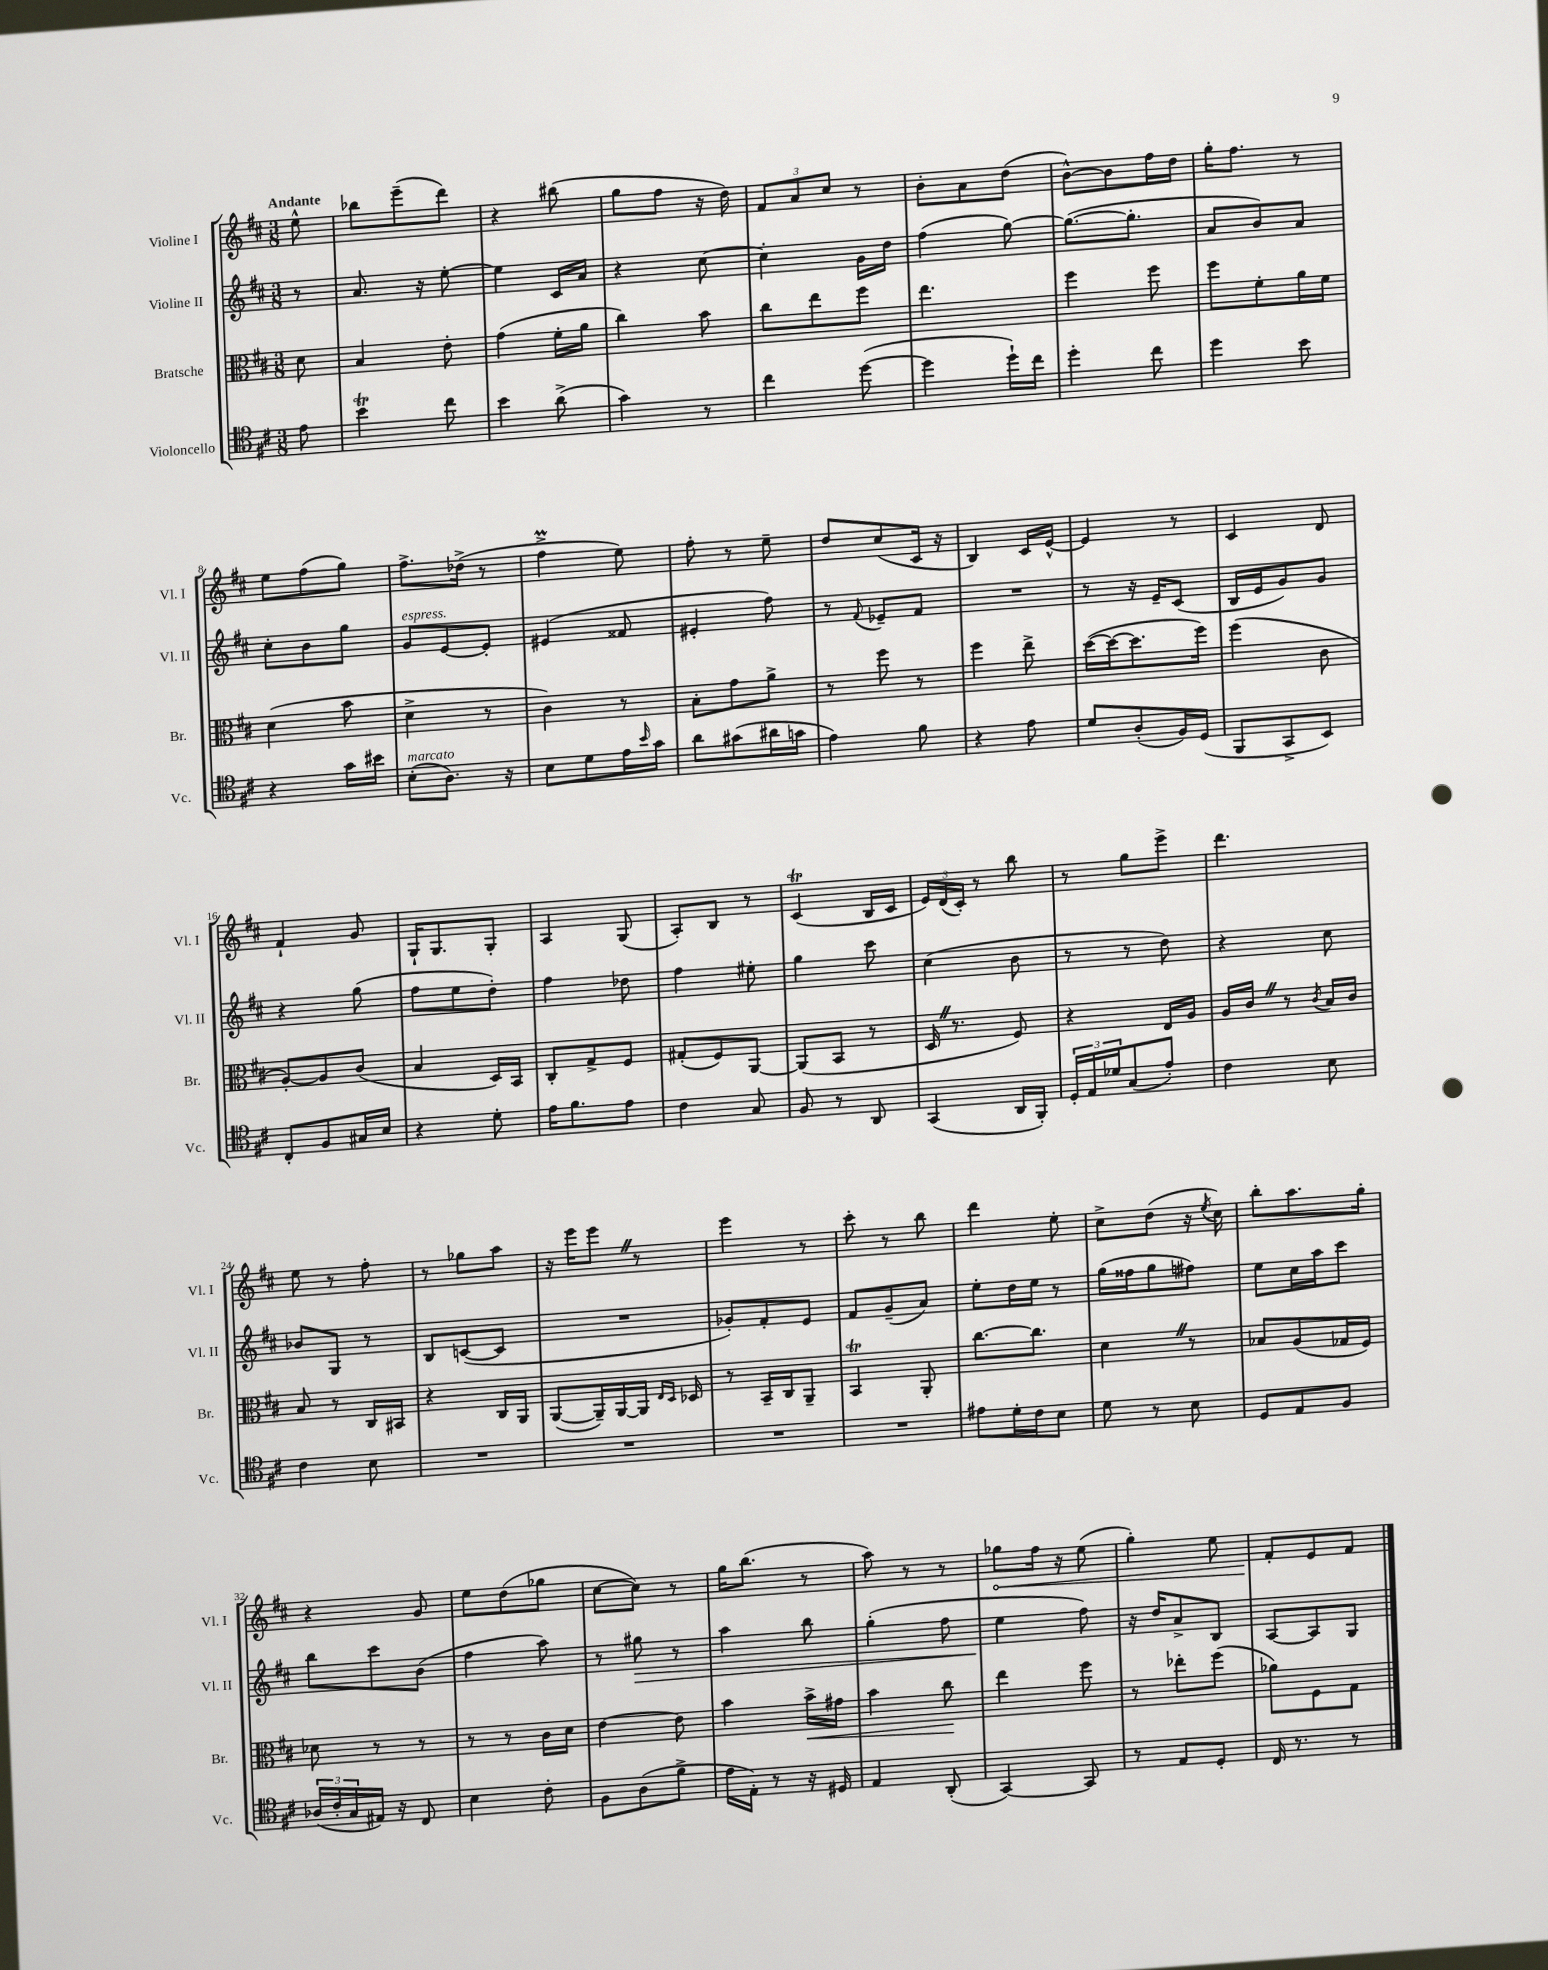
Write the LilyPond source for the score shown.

<<
\new StaffGroup <<
\new Staff = "s0" \with { instrumentName = "Violine I" shortInstrumentName = "Vl. I" } {
    \clef treble \key d \major \numericTimeSignature \time 3/8 \partial 8 \tempo "Andante"
    e''8-^ |
    bes''8 e'''8--( d'''8) |
    r4 bis''8( |
    g''8 fis''8 r16 d''16) |
    \tuplet 3/2 { fis'8 a'8 cis''8 } r8 |
    b'8-. a'8 d''8( |
    b'8~-^) b'8 fis''16 d''16 |
    g''16-. fis''8. r8 |
    e''8 fis''8( g''8) |
    fis''8.-> des''16->( r8 |
    fis''4->\prall e''8) |
    fis''8-. r8 e''8-- |
    d''8 cis''8( cis'16 r16 |
    b4) cis'16 e'16~-^ |
    e'4 r8 |
    cis'4 d'8 |
    fis'4-! g'8 |
    g16-! g8. g8-. |
    a4 g8( |
    a8-.) b8 r8 |
    cis'4\trill( b16 cis'16 |
    \tuplet 3/2 { e'16) d'16( cis'16-.) } r8 b''8 |
    r8 g''8 e'''8-> |
    d'''4. |
    e''8 r8 fis''8-. |
    r8 ges''8 a''8 |
    r16 e'''16 e'''8 \once \override BreathingSign.text = \markup { \musicglyph "scripts.caesura.straight" } \breathe r8 |
    e'''4 r8 |
    cis'''8-. r8 b''8 |
    d'''4 e''8-. |
    cis''8-> d''8( r16 \acciaccatura { e''8 } cis''16) |
    b''8-. a''8. g''16-. |
    r4 g'8 |
    e''8 d''8( ges''8 |
    cis''8~ cis''8) r8 |
    g''16 b''8.( r8 |
    a''8) r8 r8 |
    \once \override Hairpin.circled-tip = ##t ges''8\< fis''16 r16 e''8( |
    g''4-.) e''8 |
    fis'8-.\! e'8 fis'8 \bar "|." |
}
\new Staff = "s1" \with { instrumentName = "Violine II" shortInstrumentName = "Vl. II" } {
    \clef treble \key d \major \numericTimeSignature \time 3/8 \partial 8
    r8 |
    a'8. r16 e''8~-. |
    e''4 cis'16 a'16 |
    r4 cis''8~ |
    cis''4-. g'16 d''16 |
    fis''4( g''8~) |
    g''8.~( g''8.-. |
    a'8 b'8) a'8 |
    cis''8-. b'8 g''8 |
    g'8^\markup { \italic "espress." } e'8~ e'8-. |
    eis'4( fisis'8 |
    eis'4-. fis''8) |
    r8 \appoggiatura { fis'8 } ees'8-- fis'8 |
    R4. |
    r8 r16 e'16-- cis'8( |
    b16 e'16 g'8) g'8 |
    r4 g''8( |
    fis''8 e''8 d''8-.) |
    fis''4 des''8 |
    fis''4 eis''8-. |
    g''4 cis'''8 |
    cis''4( b'8 |
    r8 r8 d''8) |
    r4 cis''8 |
    bes'8 g8 r8 |
    b8 c'8~( c'8 |
    R4. |
    ges'8-.) fis'8-. e'8 |
    fis'8 g'8--( a'8) |
    e''8-. d''16 e''16 r8 |
    g''16( fisis''16 g''8 fis''8) |
    e''8 cis''16 a''16 cis'''8 |
    b''8 cis'''8 b'8( |
    fis''4 a''8) |
    r8 gis''8\> r8 |
    a''4 b''8 |
    g''4-.( fis''8 |
    e''4\! fis''8) |
    r16 d''16 a'8-> b8 |
    a8~ a8 g8 \bar "|." |
}
\new Staff = "s2" \with { instrumentName = "Bratsche" shortInstrumentName = "Br." } {
    \clef alto \key d \major \numericTimeSignature \time 3/8 \partial 8
    d'8 |
    b4 e'8-. |
    g'4( fis'16-. a'16 |
    cis''4) b'8 |
    cis''8 e''8 fis''8 |
    e''4. |
    fis''4 fis''8 |
    fis''8 fis'8-. a'16 fis'16 |
    d'4( b'8 |
    d'4-> r8 |
    cis'4) r8 |
    b8-. g'8 a'8-> |
    r8 fis''8 r8 |
    fis''4 e''8-> |
    d''16~( d''16~ d''8. fis''16) |
    fis''4( cis'8 |
    a8~-.) a8 cis'8( |
    b4 d16) b,16 |
    cis8-. g8-> fis8 |
    gis8-.( fis8) a,8~ |
    a,8( b,8 r8 |
    d16 \once \override BreathingSign.text = \markup { \musicglyph "scripts.caesura.straight" } \breathe r8. fis8) |
    r4 e16 a16 |
    a16 cis'16 \once \override BreathingSign.text = \markup { \musicglyph "scripts.caesura.straight" } \breathe r8 \acciaccatura { cis'8 } b16 cis'16 |
    b8 r8 cis16 bis,16 |
    r4 cis16 a,16 |
    a,8~( a,16--) a,16~ a,16 \grace { e16 d16 } des16 |
    r8 b,16-- cis16 a,8-- |
    b,4\trill a,8-. |
    cis''8.~ cis''8. |
    d'4 \once \override BreathingSign.text = \markup { \musicglyph "scripts.caesura.straight" } \breathe r8 |
    bes8 a8( ges16 fis16) |
    des'8 r8 r8 |
    r8 r8 cis'16 d'16 |
    e'4~ e'8 |
    b'4 b'16->\< gis'16 |
    b'4 cis''8\! |
    e''4 fis''8 |
    r8 ees''8-. fis''8( |
    aes'8) fis8 g8 \bar "|." |
}
\new Staff = "s3" \with { instrumentName = "Violoncello" shortInstrumentName = "Vc." } {
    \clef tenor \key d \major \numericTimeSignature \time 3/8 \partial 8
    e'8 |
    b'4\trill cis''8 |
    b'4 a'8->( |
    g'4) r8 |
    cis''4 d''8~( |
    d''4 d''16-!) cis''16 |
    d''4-. cis''8 |
    d''4 b'8 |
    r4 g'16 bis'16 |
    b8-.^\markup { \italic "marcato" }( a8.) r16 |
    b8 d'8 e'16 \grace { b'16 } g'16 |
    a'8 gis'8( ais'16 g'16 |
    e'4) fis'8 |
    r4 e'8 |
    d'8 a8-.( fis16) d16( |
    fis,8 g,8-> b,8) |
    cis8-. fis8 gis16 b16 |
    r4 d'8-. |
    e'16 fis'8. e'8 |
    cis'4 g8 |
    fis8 r8 a,8 |
    g,4( a,16 fis,16-.) |
    \tuplet 3/2 { d16-. e16 des'16 } g8( e'8-.) |
    cis'4 b8 |
    cis'4 b8 |
    R4. |
    R4. |
    R4. |
    R4. |
    eis'8 d'16-. cis'16 b8 |
    d'8 r8 b8 |
    d8 e8 fis8 |
    \tuplet 3/2 { aes16( cis'16-. g16 } eis16) r16 cis8 |
    b4 cis'8-. |
    fis8 a8( fis'8-> |
    e'16 e16-.) r8 r16 dis16 |
    e4 a,8-.( |
    g,4~) g,8 |
    r8 e8 d8-. |
    cis16 r8. r8 \bar "|." |
}
>>
>>
